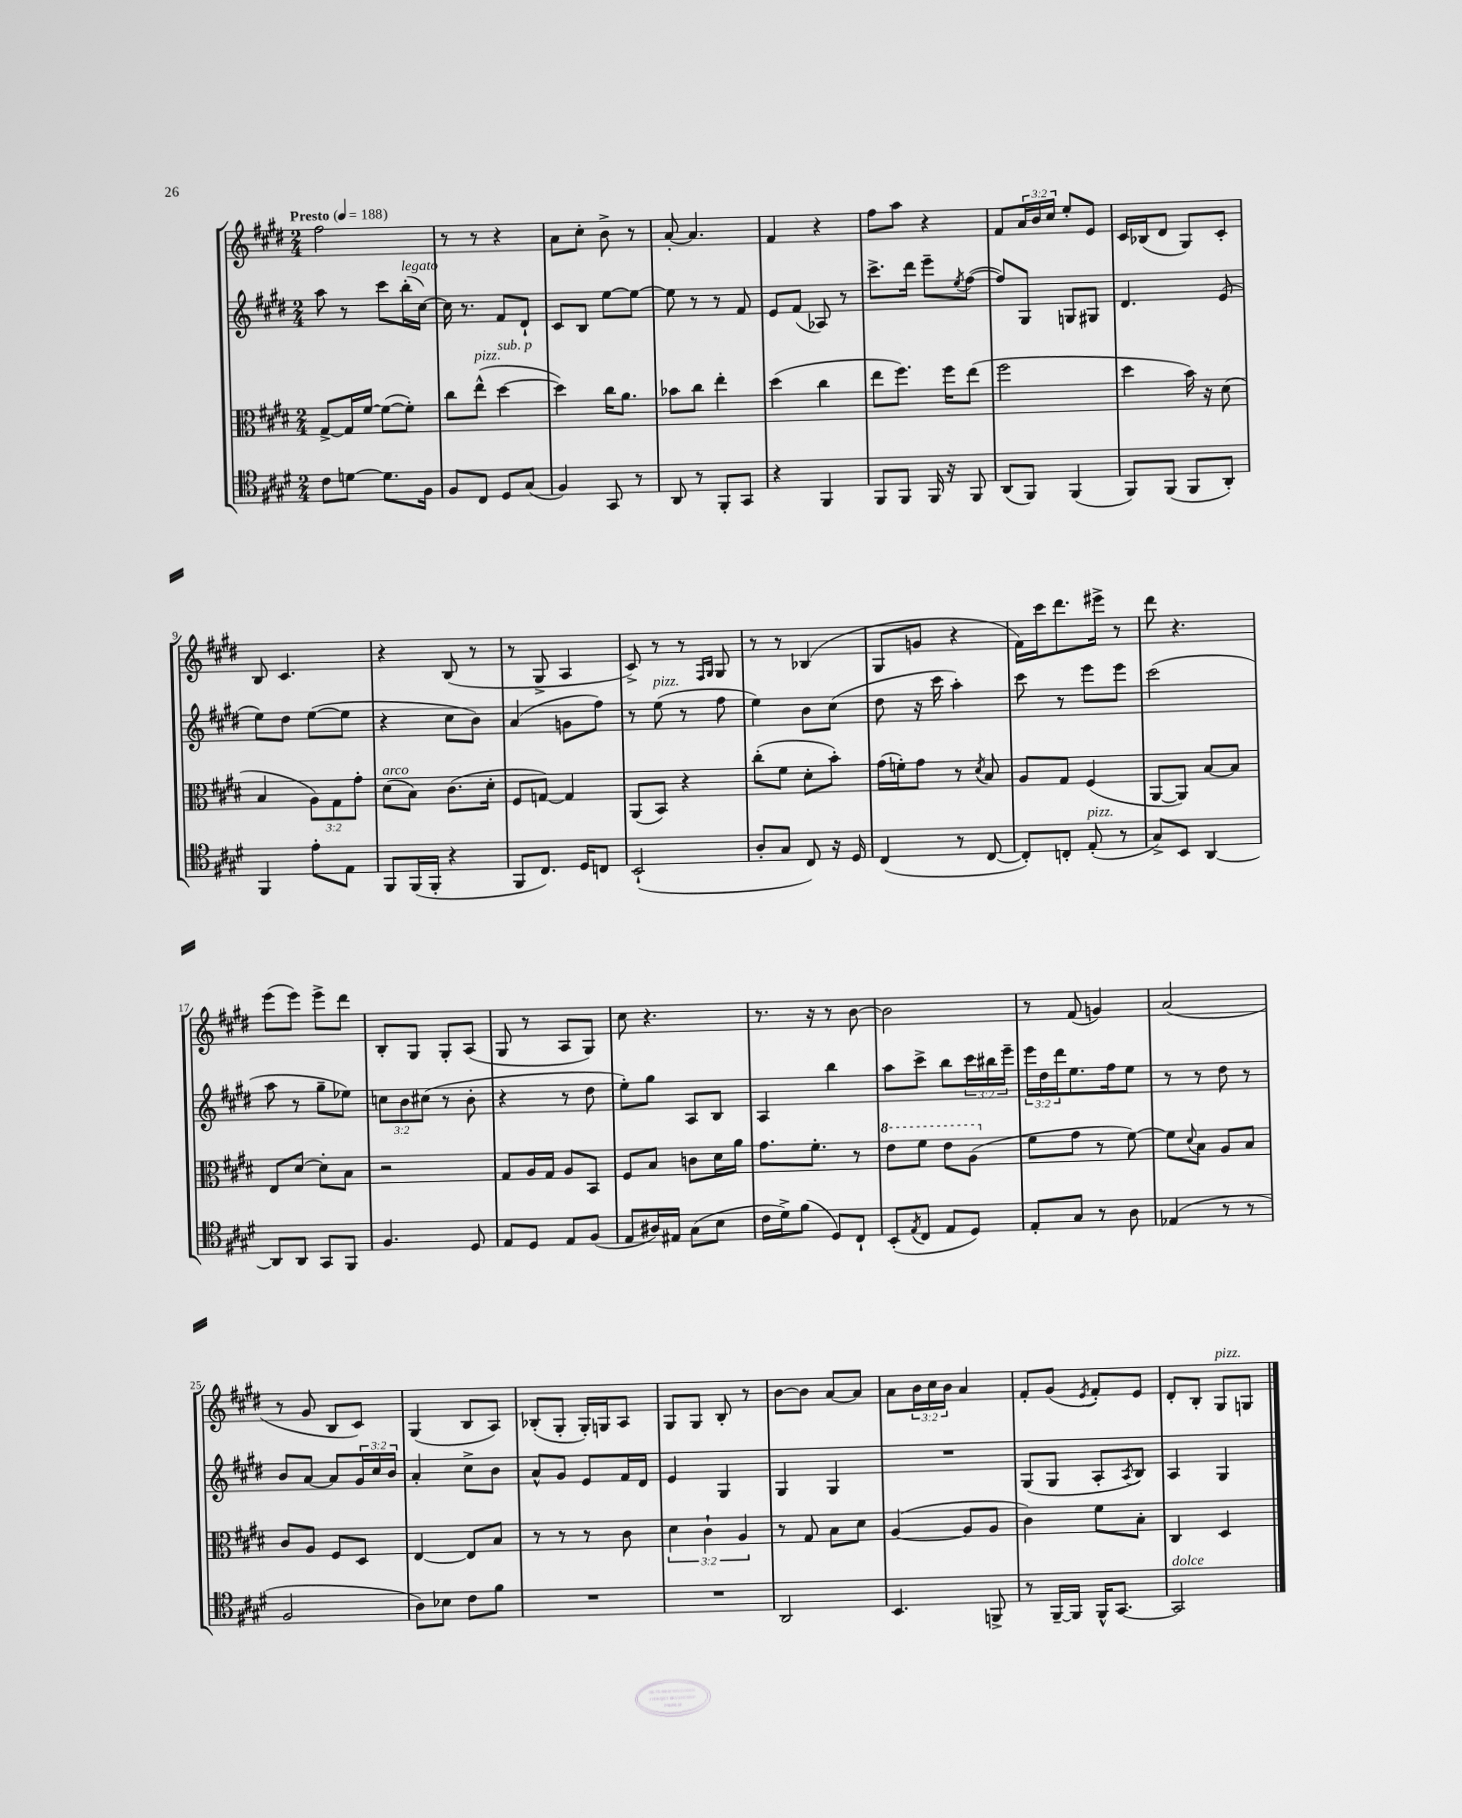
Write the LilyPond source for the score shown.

<<
\new StaffGroup <<
\new Staff = "s0" {
    \clef treble \key e \major \numericTimeSignature \time 2/4 \override Staff.TupletNumber.text = #tuplet-number::calc-fraction-text \tempo "Presto" 4 = 188
    fis''2 |
    r8 r8 r4 |
    a'8 cis''8-. b'8-> r8 |
    a'8~-. a'4. |
    fis'4 r4 |
    fis''8 a''8 r4 |
    fis'8 \tuplet 3/2 { a'16 b'16 cis''16 } e''8-. e'8 |
    cis'16 bes16( dis'8 gis8) cis'8-. |
    b8 cis'4. |
    r4 b8( r8 |
    r8 gis8-> a4 |
    cis'8->) r8 r8 \grace { fis16 gis16 } gis8 |
    r8 r8 bes4( |
    gis8 g'8 r4 |
    fis'16) cis'''16 dis'''8. eis'''16-> r8 |
    dis'''8 r4. |
    e'''8( e'''8) e'''8-> dis'''8 |
    b8-. gis8 gis8-. a8( |
    gis8 r8 a8 gis8) |
    cis''8 r4. |
    r8. r16 r8 b'8~ |
    b'2 |
    r8 fis'8( g'4) |
    a'2( |
    r8 gis'8 b8 cis'8) |
    gis4( b8 a8) |
    bes8-.( gis8-. gis16-.) g16 a8 |
    gis8 gis8 b8-. r8 |
    b'8~ b'8 a'8~ a'8 |
    a'8 \tuplet 3/2 { b'16 cis''16 b'16 } a'4 |
    fis'8-. gis'8( \acciaccatura { e'8 } fis'8-.) e'8 |
    dis'8-. b8-. gis8^\markup { \italic "pizz." } g8 \bar "|." |
}
\new Staff = "s1" {
    \clef treble \key e \major \numericTimeSignature \time 2/4 \override Staff.TupletNumber.text = #tuplet-number::calc-fraction-text
    a''8 r8 cis'''8 b''16-.^\markup { \italic "legato" }( cis''16~) |
    cis''16 r8. fis'8 dis'8-! |
    cis'8 b8 e''8~ e''8~ |
    e''8 r8 r8 fis'8 |
    e'8 fis'8( aes8) r8 |
    cis'''8.-> dis'''16 e'''8-- \acciaccatura { e''8 } fis''8~( |
    fis''8) gis8 g8 gis8 |
    dis'4. e'8( |
    e''8) dis''8 e''8~( e''8 |
    r4 cis''8 b'8) |
    a'4( g'8 fis''8) |
    r8 e''8^\markup { \italic "pizz." }( r8 fis''8 |
    e''4) b'8 cis''8( |
    dis''8 r16 cis'''16 a''4-.) |
    cis'''8 r8 e'''8 e'''8 |
    cis'''2( |
    a''8 r8 gis''8-- ees''8) |
    \tuplet 3/2 { c''8 b'8 cis''8( } r8 b'8-. |
    r4 r8 dis''8 |
    e''8-.) gis''8 a8 b8 |
    a4 b''4 |
    a''8 cis'''8-> b''8 \tuplet 3/2 { cis'''16 bis''16 e'''16-- } |
    \tuplet 3/2 { e'''16 dis''16 dis'''16 } e''8. fis''16 e''8 |
    r8 r8 dis''8 r8 |
    b'8 a'8~ a'8 \tuplet 3/2 { gis'16 cis''16 b'16 } |
    a'4-. cis''8-> b'8 |
    a'8-^ gis'8 e'8 fis'16 dis'16 |
    e'4 gis4 |
    gis4 gis4 |
    R2 |
    gis8( gis8 a8-. \acciaccatura { a8 } b8) |
    a4 gis4 \bar "|." |
}
\new Staff = "s2" {
    \clef alto \key e \major \numericTimeSignature \time 2/4 \override Staff.TupletNumber.text = #tuplet-number::calc-fraction-text
    gis8~-> gis16 fis'16~ fis'8~( fis'8-.) |
    cis''8 e''8-^^\markup { \italic "pizz." }( dis''4~^\markup { \italic "sub. p" } |
    dis''4) cis''16 a'8. |
    bes'8 cis''8 e''4-. |
    dis''4( cis''4 |
    e''8 fis''8.) fis''16 e''8( |
    fis''2 |
    dis''4 b'16) r16 dis'8( |
    b4 \tuplet 3/2 { a8) gis8 gis'8-. } |
    dis'8^\markup { \italic "arco" }( b8) cis'8.( dis'16-. |
    fis8 g8~) g4 |
    a,8( b,8) r4 |
    cis''8-.( fis'8 dis'8-. b'8-.) |
    gis'16( f'16-.) gis'8 r8 \acciaccatura { dis'8 } b8 |
    a8 gis8 fis4( |
    a,8~ a,8) b8~ b8 |
    e8 dis'8~ dis'8-. b8 |
    r2 |
    gis8 a16 gis16 a8 b,8 |
    fis8 b8 c'8 dis'16 a'16 |
    gis'8. fis'8.-. r8 |
    \ottava #1 e''8 fis''8 e''8 a'8( \ottava #0 |
    fis'8 gis'8 r8 fis'8~) |
    fis'8 \appoggiatura { dis'8 } b8 a8 b8 |
    cis'8 a8 fis8 dis8 |
    e4~ e8 b8 |
    r8 r8 r8 cis'8 |
    \tuplet 3/2 { dis'4 cis'4-! a4 } |
    r8 gis8 b8 dis'8 |
    a4~( a8 a8 |
    cis'4) fis'8 b8-. |
    cis4 dis4 \bar "|." |
}
\new Staff = "s3" {
    \clef tenor \key e \major \numericTimeSignature \time 2/4
    cis'8 d'8~ d'8. fis16 |
    fis8 cis8 dis8 gis8( |
    fis4) gis,8 r8 |
    a,8 r8 fis,8-. gis,8 |
    r4 fis,4 |
    fis,8 fis,8 fis,16 r16 fis,8 |
    a,8( fis,8) fis,4( |
    fis,8) fis,8( fis,8 a,8-.) |
    fis,4 e'8-. e8 |
    fis,8 fis,16( fis,16-. r4 |
    fis,8 cis8.) dis16 c8 |
    b,2-!( |
    a8-. gis8 cis8) r16 dis16 |
    cis4( r8 cis8~ |
    cis8-.) c8-. e8-.^\markup { \italic "pizz." }( r8 |
    gis8->) b,8 a,4~ |
    a,8 a,8 gis,8 fis,8 |
    fis4. dis8 |
    e8 dis8 e8 fis8( |
    e8 ais16) eis16 gis8( b8 |
    cis'16 dis'16->) fis'8( dis8) cis8-! |
    b,8-.( \acciaccatura { e8 } cis8 e8 dis8) |
    e8-. gis8 r8 a8 |
    ees4( r8 r8 |
    fis2 |
    a8) bes8 cis'8 fis'8 |
    R2 |
    R2 |
    a,2 |
    b,4. f,8-> |
    r8 fis,16~-- fis,16 fis,16-^ gis,8.~ |
    gis,2^\markup { \italic "dolce" } \bar "|." |
}
>>
>>
